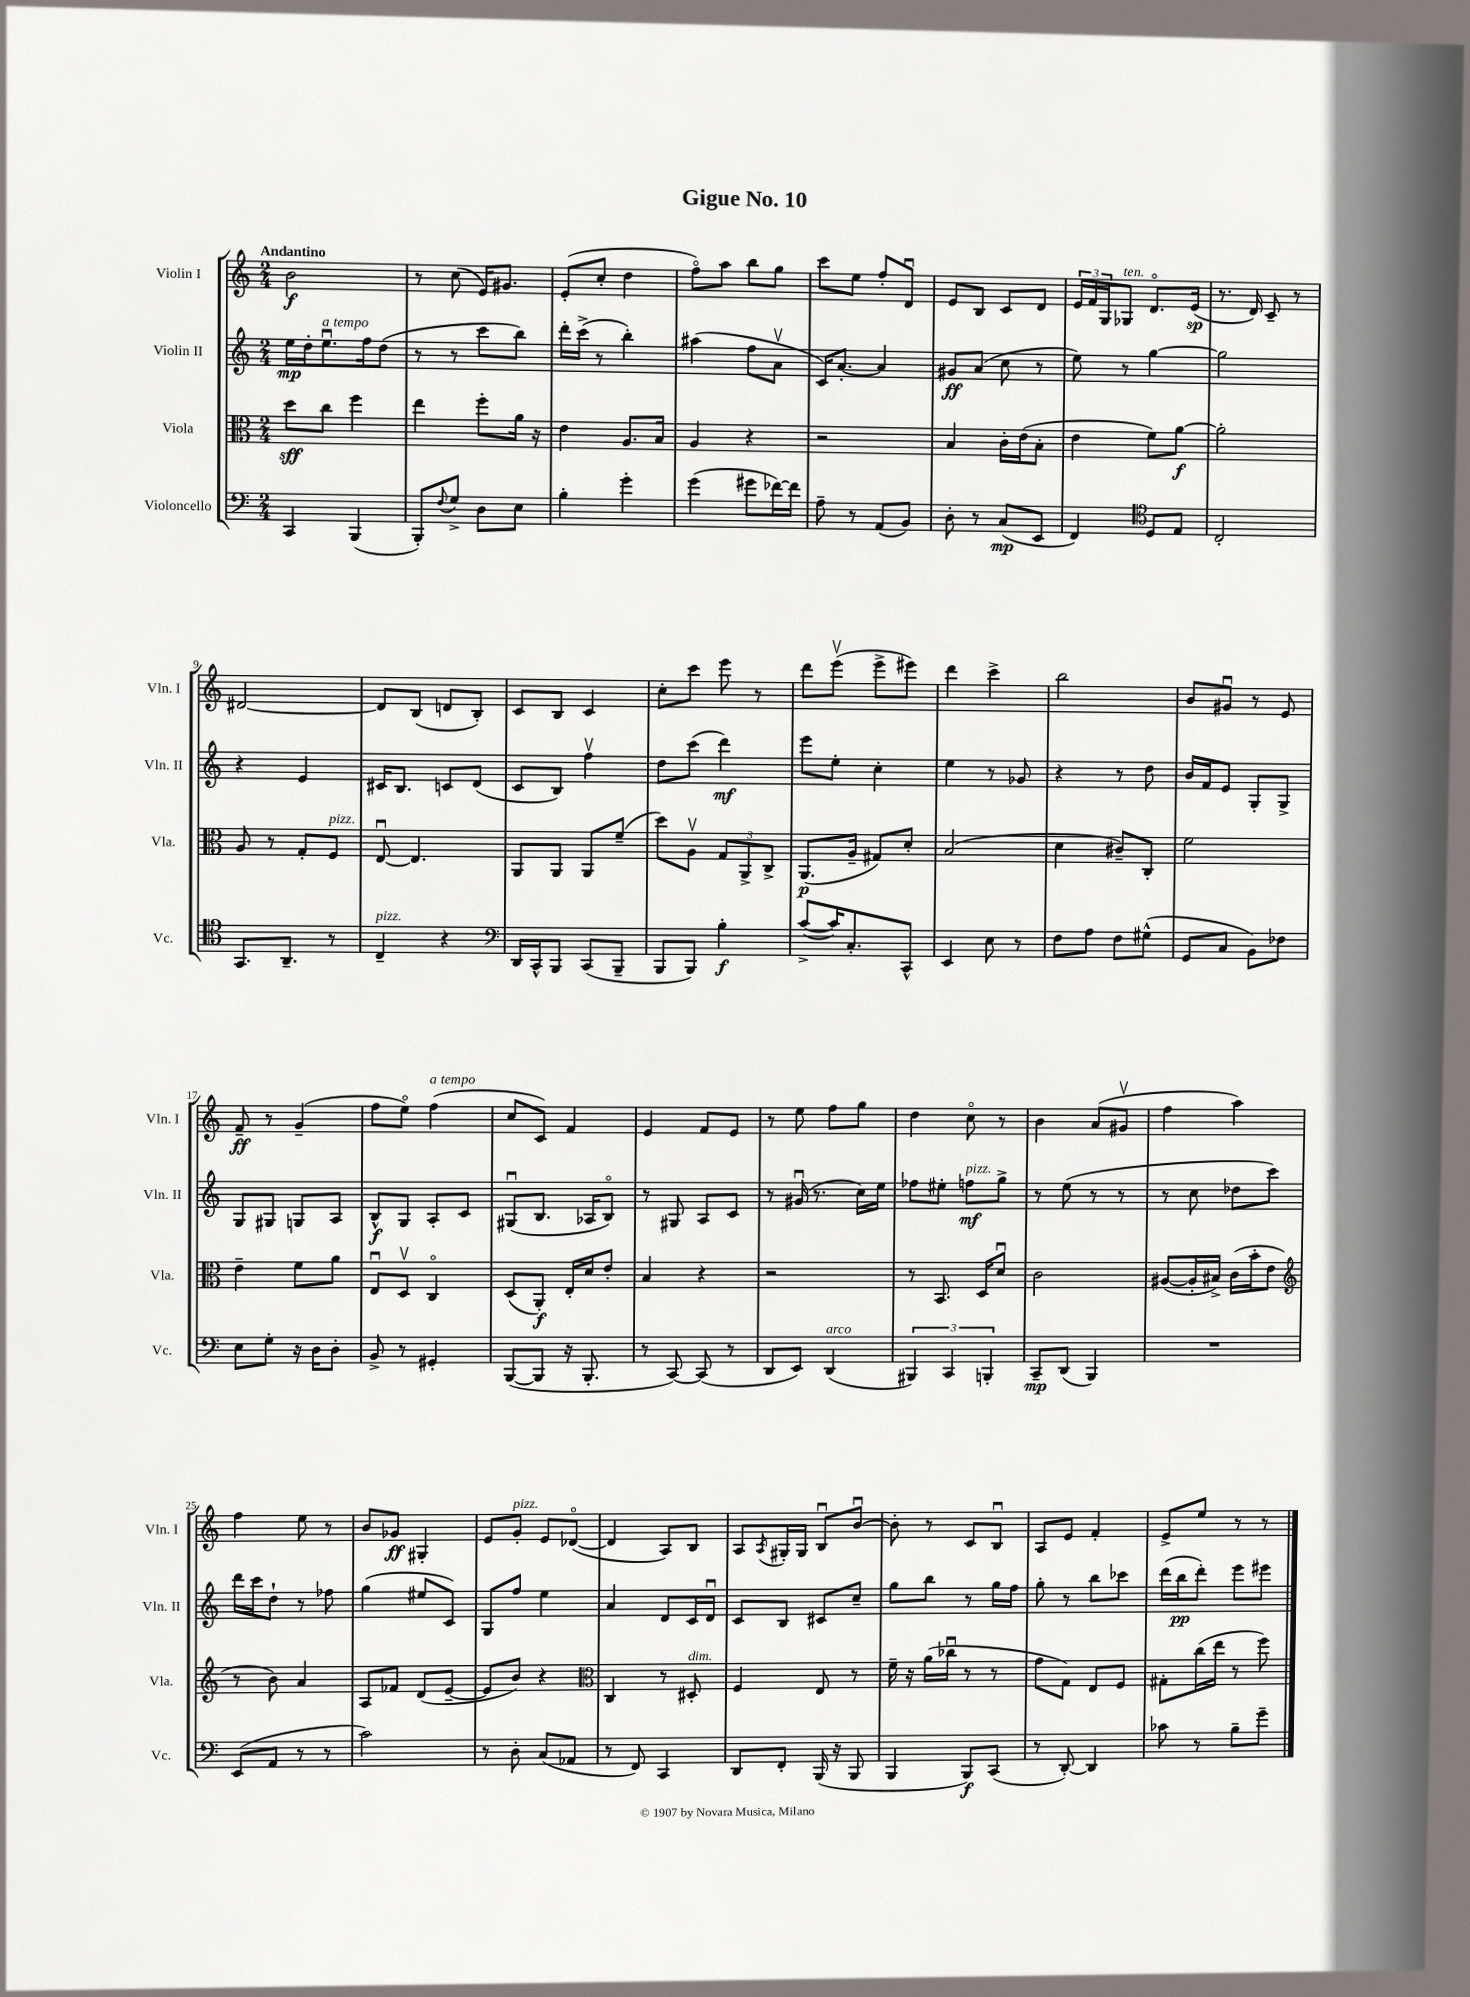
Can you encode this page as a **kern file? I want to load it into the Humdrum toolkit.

**kern	**dynam	**kern	**dynam	**kern	**dynam	**kern	**dynam
*part4	*part4	*part3	*part3	*part2	*part2	*part1	*part1
*staff4	*staff4	*staff3	*staff3	*staff2	*staff2	*staff1	*staff1
*I"Violoncello	*	*I"Viola	*	*I"Violin II	*	*I"Violin I	*
*I'Vc.	*	*I'Vla.	*	*I'Vln. II	*	*I'Vln. I	*
*clefF4	*	*clefC3	*	*clefG2	*	*clefG2	*
*k[]	*	*k[]	*	*k[]	*	*k[]	*
*M2/4	*	*M2/4	*	*M2/4	*	*M2/4	*
=1	=1	=1	=1	=1	=1	=1	=1
!	!	!	!	!	!	!LO:TX:a:B:t=Andantino	!
4CC/	.	8dd\L	sff	16ee\LL	mp	2b\	f
.	.	.	.	16dd'\J	.	.	.
!	!	!	!	!LO:TX:a:i:t=a tempo	!	!	!
.	.	8cc\J	.	8.eeu\	.	.	.
(4BBB/	.	4ff\	.	.	.	.	.
.	.	.	.	16ff\k	.	.	.
.	.	.	.	(8dd\J	.	.	.
=2	=2	=2	=2	=2	=2	=2	=2
8BBB'/L)	.	4ee\	.	8r	.	8r	.
8qqF/	.	.	.	.	.	.	.
8G^/J	.	.	.	8r	.	(8cc\	.
8D\L	.	8ff'\L	.	8ccc\L	.	16e/KL)	.
.	.	.	.	.	.	8.g#X/J	.
8E\J	.	16a\Jk	.	8bb\J)	.	.	.
.	.	16r	.	.	.	.	.
=3	=3	=3	=3	=3	=3	=3	=3
4B'\	.	4e\	.	16ddd'\LL	.	(8e'/L	.
.	.	.	.	(16ccc^\JJ	.	.	.
.	.	.	.	8r	.	8cc'/J	.
4g'\	.	8.A/L	.	4bb'\)	.	4dd\	.
.	.	16B/Jk	.	.	.	.	.
=4	=4	=4	=4	=4	=4	=4	=4
(4g\	.	4A/	.	(4aa#X\	.	8ff\L)	.
.	.	.	.	.	.	8aa\J	.
8g#X\L	.	4r	.	8ff\L	.	8bb\L	.
[16f-X\L)	.	.	.	8av\J	.	8gg\J	.
16f-\JJ]	.	.	.	.	.	.	.
=5	=5	=5	=5	=5	=5	=5	=5
8A~\	.	2r	.	16c/KL)	.	8ccc\L	.
.	.	.	.	[8.a'/J	.	.	.
8r	.	.	.	.	.	8ee\J	.
(8AA/L	.	.	.	4a/]	.	8ff'/L	.
8BB/J)	.	.	.	.	.	8du/J	.
=6	=6	=6	=6	=6	=6	=6	=6
8D'\	.	4B/	.	8g#X/L	ff	8e/L	.
8r	.	.	.	(8a/J	.	8B/J	.
(8C/L	mp	16c'\LL	.	8cc\	.	8c/L	.
.	.	(16e\J	.	.	.	.	.
8EE/J	.	8B'\J	.	8r	.	8d/J	.
=7	=7	=7	=7	=7	=7	=7	=7
4FF/)	.	4e\	.	8ee\)	.	24e/LL	.
.	.	.	.	.	.	24f/	.
.	.	.	.	.	.	24G/J	.
!	!	!	!	!	!	!LO:TX:a:i:t=ten.	!
.	.	.	.	8r	.	8G-X/J	.
*clefC4	*	*	*	*	*	*	*
8D/L	.	8f\L)	.	[4gg\	.	8.d/L	.
8E/J	.	[8a\J	f	.	.	.	.
.	.	.	.	.	.	(16e/Jk	sp
=8	=8	=8	=8	=8	=8	=8	=8
2C'/	.	2a'\]	.	2gg\]	.	8.r	.
.	.	.	.	.	.	16d/)	.
.	.	.	.	.	.	8c~/	.
.	.	.	.	.	.	8r	.
!!LO:LB:g=z
=9	=9	=9	=9	=9	=9	=9	=9
8.GG/L	.	8A/	.	4r	.	[2d#X/	.
.	.	8r	.	.	.	.	.
8.AA~/J	.	.	.	.	.	.	.
.	.	8G'/L	.	4e/	.	.	.
!	!	!LO:TX:a:i:t=pizz.	!	!	!	!	!
8r	.	8F/J	.	.	.	.	.
=10	=10	=10	=10	=10	=10	=10	=10
!LO:TX:a:i:t=pizz.	!	!	!	!	!	!	!
4C~/	.	[8Eu/	.	16c#X/KL	.	8d#/L]	.
.	.	.	.	8.B/J	.	.	.
.	.	4.E/]	.	.	.	(8B/J	.
4r	.	.	.	8cn/L	.	8dn/L	.
.	.	.	.	(8d/J	.	8B'/J)	.
=11	=11	=11	=11	=11	=11	=11	=11
*clefF4	*	*	*	*	*	*	*
16DD/LL	.	8AA/L	.	8c/L	.	8c/L	.
16CC^^/J	.	.	.	.	.	.	.
8BBB/J	.	8AA/J	.	8B/J)	.	8B/J	.
(8CC/L	.	8AA/L	.	4ffv\	.	4c/	.
8BBB~/J	.	(8f~/J	.	.	.	.	.
=12	=12	=12	=12	=12	=12	=12	=12
8BBB/L	.	8dd\L)	.	8dd\L	.	8cc'\L	.
8BBB/J)	.	8Av\J	.	(8ccc\J	.	8ccc\J	.
4B'\	f	12G/L	.	4ddd\)	mf	8eee\	.
.	.	12AA^/	.	.	.	.	.
.	.	.	.	.	.	8r	.
.	.	12C^/J	.	.	.	.	.
=13	=13	=13	=13	=13	=13	=13	=13
([8c^/L	.	(8.AA/L	p	8eee\L	.	8ddd\L	.
16c/K])	.	.	.	8ee'\J	.	(8eeev\J	.
8.C'/	.	16A~/Jk	.	.	.	.	.
.	.	8G#X/L)	.	4cc'\	.	8eee^\L	.
8CC^^/J	.	8d'/J	.	.	.	8eee#X\J)	.
=14	=14	=14	=14	=14	=14	=14	=14
4EE/	.	(2B/	.	4ee\	.	4ddd\	.
8E\	.	.	.	8r	.	4ccc^\	.
8r	.	.	.	8g-X/	.	.	.
=15	=15	=15	=15	=15	=15	=15	=15
8F\L	.	4d\	.	4r	.	2bb\	.
8A\J	.	.	.	.	.	.	.
8F\L	.	8c#X~/L)	.	8r	.	.	.
(8G#X^^\J	.	8C'/J	.	8dd\	.	.	.
=16	=16	=16	=16	=16	=16	=16	=16
8GG/L	.	2f\	.	16b/LL	.	8b/L	.
.	.	.	.	16f/J	.	.	.
8C/J	.	.	.	8e/J	.	8g#Xu/J	.
8BB\L)	.	.	.	8G'/L	.	8r	.
8F-X\J	.	.	.	8G^/J	.	8e/	.
!!LO:LB:g=z
=17	=17	=17	=17	=17	=17	=17	=17
8E\L	.	4e~\	.	8G/L	.	8f~/	ff
8G'\J	.	.	.	8G#X/J	.	8r	.
16r	.	8f\L	.	8Gn/L	.	(4g~/	.
16D\KL	.	.	.	.	.	.	.
8D'\J	.	8a\J	.	8A/J	.	.	.
=18	=18	=18	=18	=18	=18	=18	=18
8BB^/	.	8Eu/L	.	8B^^/L	f	8ff\L	.
8r	.	8Dv/J	.	8G/J	.	8ee\J)	.
!	!	!	!	!	!	!LO:TX:a:i:t=a tempo	!
4GG#X'/	.	4C/	.	8A'/L	.	(4ff\	.
.	.	.	.	8c/J	.	.	.
=19	=19	=19	=19	=19	=19	=19	=19
([8BBB/L	.	(8D/L	.	(8G#Xu/L	.	8cc/L	.
8BBB/J]	.	8AA'/J)	f	8.B/J	.	8c/J)	.
16r	.	16E'/LL	.	.	.	4f/	.
8.BBB'/	.	16d/J	.	16A-X/KL	.	.	.
.	.	8e'/J	.	8B/J)	.	.	.
=20	=20	=20	=20	=20	=20	=20	=20
8r	.	4B/	.	8r	.	4e/	.
[8CC/)	.	.	.	8G#X/	.	.	.
(8CC/]	.	4r	.	8A/L	.	8f/L	.
8r	.	.	.	8c/J	.	8e/J	.
=21	=21	=21	=21	=21	=21	=21	=21
8DD/L	.	2r	.	8r	.	8r	.
8EE/J)	.	.	.	(16g#Xu/	.	8ee\	.
.	.	.	.	8.r	.	.	.
!LO:TX:a:i:t=arco	!	!	!	!	!	!	!
(4DD/	.	.	.	.	.	8ff\L	.
.	.	.	.	16cc\LL)	.	8gg\J	.
.	.	.	.	16ee\JJ	.	.	.
=22	=22	=22	=22	=22	=22	=22	=22
6BBB#X/)	.	8r	.	8ff-X\L	.	4dd\	.
.	.	8.BB/	.	8ee#X'\J	.	.	.
6CC/	.	.	.	.	.	.	.
!	!	!	!	!LO:TX:a:i:t=pizz.	!	!	!
.	.	.	.	8ffn\L	mf	8cc\	.
.	.	16D/KL	.	.	.	.	.
6BBBn'/	.	.	.	.	.	.	.
.	.	8du/J	.	8gg^\J	.	8r	.
=23	=23	=23	=23	=23	=23	=23	=23
8CC~/L	mp	2c\	.	8r	.	4b\	.
(8DD/J	.	.	.	(8ee\	.	.	.
4BBB/)	.	.	.	8r	.	(8a/L	.
.	.	.	.	8r	.	8g#Xv/J	.
=24	=24	=24	=24	=24	=24	=24	=24
2r	.	([8A#X/L	.	8r	.	4ff\	.
.	.	16A#'/L]	.	8cc\	.	.	.
.	.	16B#X^/JJ)	.	.	.	.	.
.	.	(16c\LL	.	8dd-X\L	.	4aa\)	.
.	.	16b'\J	.	.	.	.	.
.	.	8e\J	.	8ccc\J)	.	.	.
!!LO:LB:g=z
=25	=25	=25	=25	=25	=25	=25	=25
*	*	*clefG2	*	*	*	*	*
(8EE/L	.	8r	.	16ddd\LL	.	4ff\	.
.	.	.	.	16ccc\J	.	.	.
8AA/J	.	8b\)	.	8dd`\J	.	.	.
8r	.	4a/	.	8r	.	8ee\	.
8r	.	.	.	8ff-X\	.	8r	.
=26	=26	=26	=26	=26	=26	=26	=26
2c\)	.	8A/L	.	(4gg\	.	8b/L	.
.	.	8f-X/J	.	.	.	8g-X/J	ff
.	.	(8d/L	.	8ee#X/L	.	4G#X'/	.
.	.	[8e~/J	.	8c/J)	.	.	.
=27	=27	=27	=27	=27	=27	=27	=27
8r	.	8e/L]	.	8G/L	.	8e/L	.
!	!	!	!	!	!	!LO:TX:a:i:t=pizz.	!
8D'\	.	8b/J)	.	8ff/J	.	8g'/J	.
(8C/L	.	4r	.	4ee\	.	8e/L	.
8AA-X/J	.	.	.	.	.	([8d-X/J	.
=28	=28	=28	=28	=28	=28	=28	=28
*	*	*clefC3	*	*	*	*	*
8r	.	4C/	.	4a/	.	4d-/]	.
8FF/)	.	.	.	.	.	.	.
4CC/	.	8r	.	8d/L	.	8A/L)	.
!	!	!LO:TX:a:i:t=dim.	!	!	!	!	!
.	.	8D#X'/	.	16c/L	.	8B/J	.
.	.	.	.	16du/JJ	.	.	.
=29	=29	=29	=29	=29	=29	=29	=29
8DD/L	.	4F/	.	8c/L	.	8A/L	.
.	.	.	.	.	.	8qA/	.
8FF'/J	.	.	.	8B/J	.	16G#X'/L	.
.	.	.	.	.	.	16G#/JJ	.
(16BBB/	.	8E/	.	8c#X/L	.	8Bu/L	.
16r	.	.	.	.	.	.	.
8BBB/	.	8r	.	8cc~/J	.	[8bu/J	.
=30	=30	=30	=30	=30	=30	=30	=30
4BBB/	.	16f~\	.	8gg\L	.	8b'\]	.
.	.	16r	.	.	.	.	.
.	.	(16a\LL	.	8bb\J	.	8r	.
.	.	16cc-Xu\JJ	.	.	.	.	.
8BBB/L)	f	8r	.	8r	.	8c/L	.
(8CC/J	.	8r	.	16gg\LL	.	8Bu/J	.
.	.	.	.	16ff\JJ	.	.	.
=31	=31	=31	=31	=31	=31	=31	=31
8r	.	8g\L	.	8gg'\	.	8A/L	.
[8DD'/)	.	8G\J)	.	8r	.	8e/J	.
4DD/]	.	8E/L	.	8bb\L	.	4f'/	.
.	.	8F/J	.	8ccc-X\J	.	.	.
=32	=32	=32	=32	=32	=32	=32	=32
8c-X\	.	8G#X'\L	.	(16ddd\LL	.	8e^/L	.
.	.	.	.	16bb\J	pp	.	.
8r	.	(16cc\L	.	8ddd'\J)	.	8ee/J	.
.	.	16ee\JJ	.	.	.	.	.
8B~\L	.	8r	.	8eee\L	.	8r	.
8g~\J	.	8ff\)	.	8eee#X\J	.	8r	.
==	==	==	==	==	==	==	==
*-	*-	*-	*-	*-	*-	*-	*-
